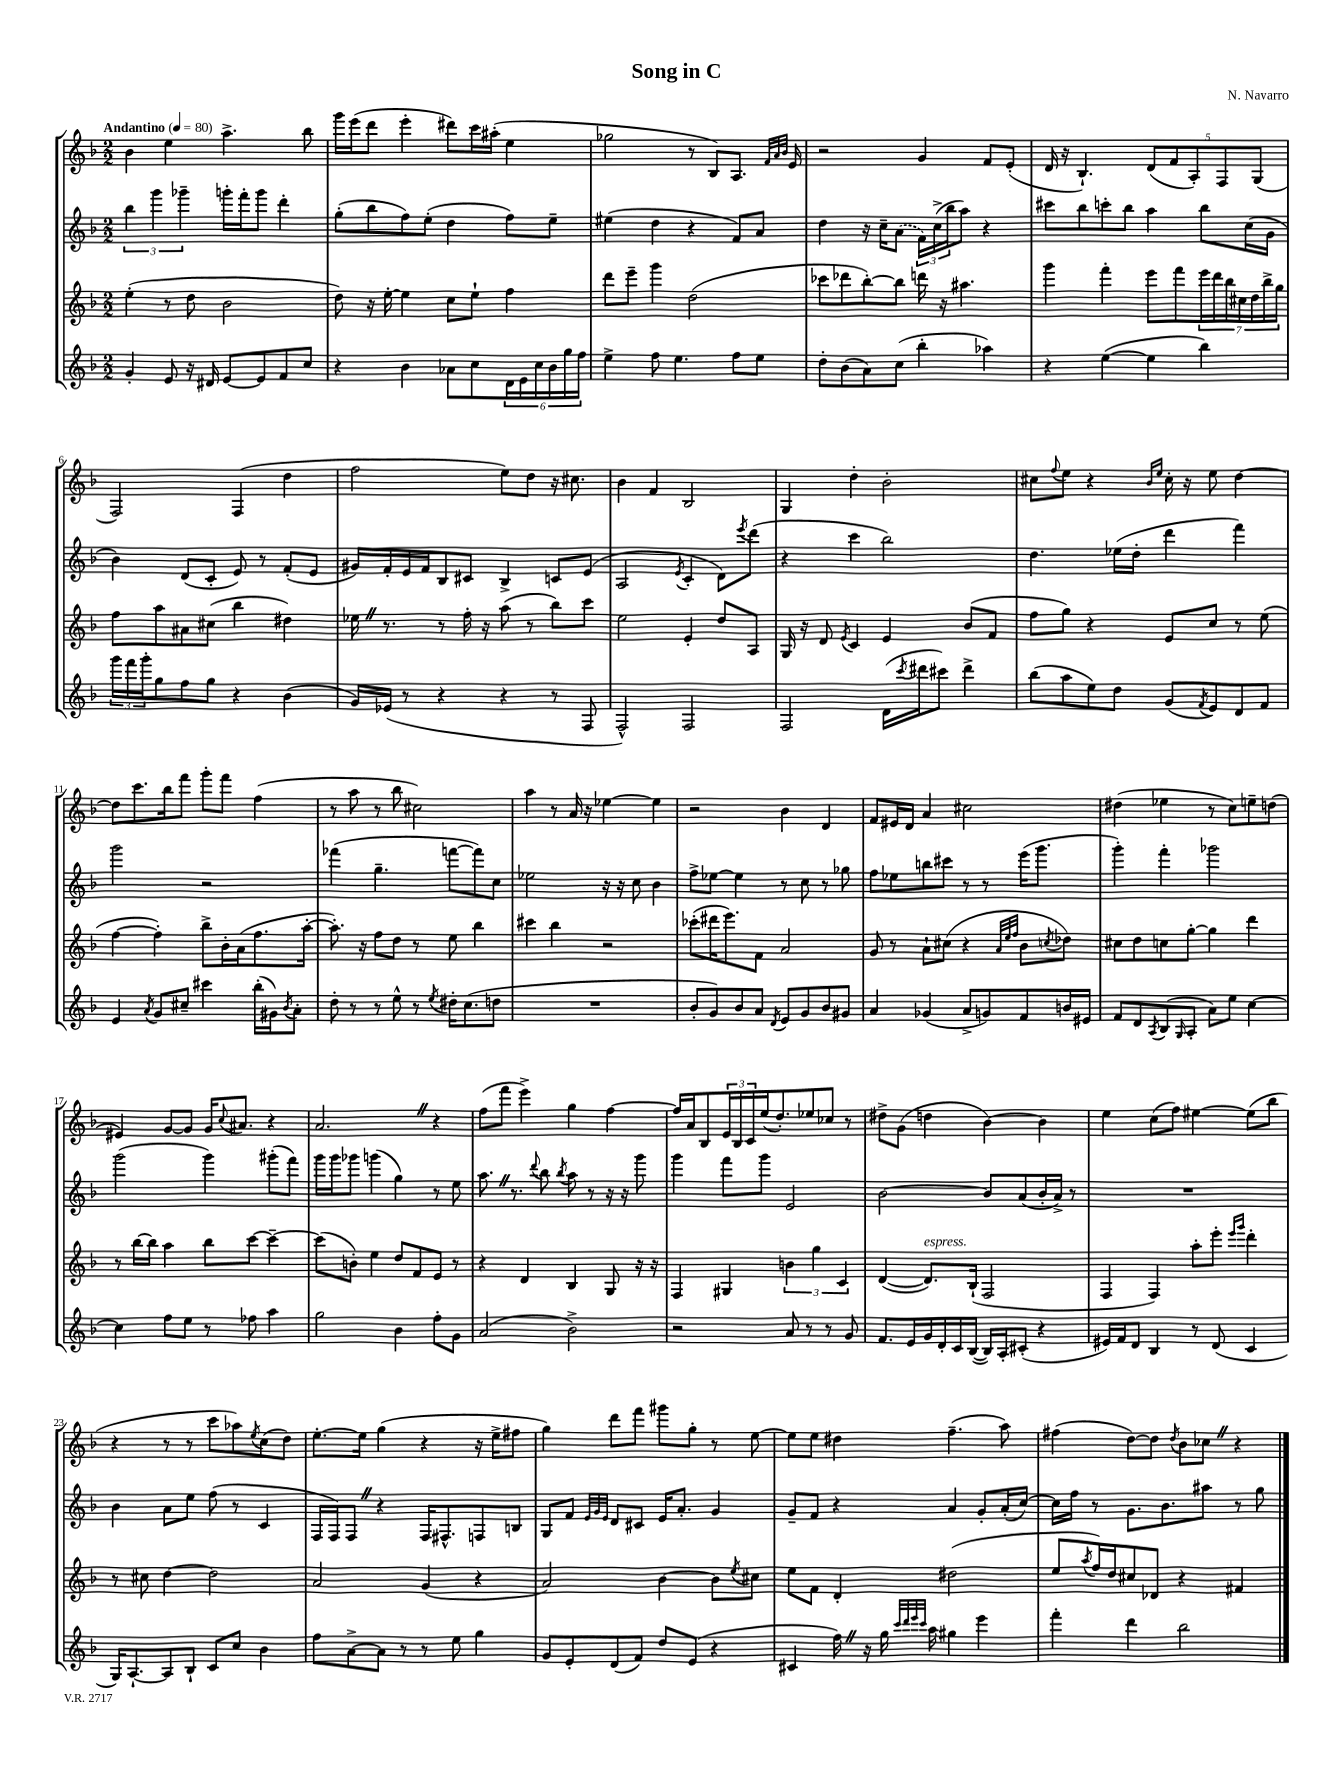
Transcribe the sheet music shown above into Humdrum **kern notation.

**kern	**kern	**kern	**kern
*staff4	*staff3	*staff2	*staff1
*clefG2	*clefG2	*clefG2	*clefG2
*k[b-]	*k[b-]	*k[b-]	*k[b-]
*M2/2	*M2/2	*M2/2	*M2/2
*MM80	*MM80	*MM80	*MM80
4g'	(4ee'	6bb-	4b-
.	.	6ggg	.
8e	8r	.	4ee
.	.	6ggg-~	.
16r	8dd	.	.
16d#	.	.	.
[8e	2b-	16ggg'	4.aa^
.	.	16fff'	.
8e]	.	8ggg	.
8f	.	4ddd'	.
8cc	.	.	8bb-
=	=	=	=
4r	8dd)	(8gg'	16ggg
.	.	.	(16eee
.	16r	8bb-	8ddd
.	[16ee'	.	.
4b-	4ee]	8ff)	4eee'
.	.	(8ee'	.
8a-	8cc	4dd	8ddd#)
8cc	8ee`	.	16ccc
.	.	.	(16aa#'
24d	4ff	8ff)	4ee
24e	.	.	.
24cc	.	.	.
24b-	.	8ee~	.
24gg	.	.	.
24ff	.	.	.
=	=	=	=
4ee^	8ddd	(4ee#	2gg-
.	8eee~	.	.
8ff	4ggg	4dd	.
4.ee	.	.	.
.	(2dd	4r	8r
.	.	.	8B-)
8ff	.	8f)	8.A
8ee	.	8a	.
.	.	.	32qqf
.	.	.	32qqa
.	.	.	32qqb-
.	.	.	16e
=	=	=	=
8dd'	8ccc-	4dd	2r
(8b-	8ddd-	.	.
8a)	[8bb-')	16r	.
.	.	16cc~	.
(8cc	8bb-]	(8a	.
4bb-'	16ddd	24f)	4g
.	.	(24cc^	.
.	16r	.	.
.	.	24bb-	.
.	4.aa#	8aa)	.
4aa-)	.	4r	8f
.	.	.	(8e'
=	=	=	=
4r	4ggg	8ccc#	16d
.	.	.	16r
.	.	8bb-	4.B-`)
([4ee	4fff'	8ccc'	.
.	.	8bb-	.
4ee]	8eee	4aa	(10d
.	.	.	10f
.	8fff	.	.
.	.	.	10A')
4bb-)	28eee	8bb-	.
.	28ddd	.	.
.	.	.	10F
.	28bb-	.	.
.	28cc#	.	.
.	.	(16cc	.
.	28dd	.	.
.	.	.	(10G
.	28bb-^	.	.
.	.	16g	.
.	28gg	.	.
=	=	=	=
24ggg	8ff	4b-)	2F)
24fff	.	.	.
24ggg'	.	.	.
8gg	8aa	.	.
8ff	8a#	(8d	.
8gg	(8cc#	8c'	.
4r	4bb-	8e)	(4F
.	.	8r	.
(4b-	4dd#)	(8f'	4dd
.	.	8e	.
=	=	=	=
16g)	16ee-	16g#)	2ff
(16e-	8.r	16f'	.
8r	.	16e	.
.	.	16f	.
4r	8r	8B-	.
.	16ff'	8c#	.
.	16r	.	.
4r	(8aa	4B-^	8ee)
.	8r	.	8dd
8r	8bb-)	8c	16r
.	.	.	8.cc#
8F	8ccc	(8e	.
=	=	=	=
2F^^)	2ee	2A	4b-
.	.	.	4f
.	.	8qe	.
2F	4e'	4c'	2B-
.	8dd	8d)	.
.	.	8qeee	.
.	8A	(8ddd	.
=	=	=	=
2F	16G	4r	4G
.	16r	.	.
.	8d	.	.
.	8qe	.	.
.	4c	4ccc	4dd'
(16d	4e	2bb-)	2b-'
8qccc	.	.	.
16ddd#	.	.	.
8ccc#)	.	.	.
4ddd#^	(8b-	.	.
.	8f	.	.
=	=	=	=
(8bb-	8ff	4.dd	8cc#
.	.	.	8qqff
8aa	8gg)	.	8ee
8ee)	4r	.	4r
8dd	.	(16ee-	.
.	.	16dd'	.
.	.	.	16qqb-
.	.	.	16qqee
(8g	8e	4ddd	16cc#'
.	.	.	16r
8qf	.	.	.
8e)	8cc	.	8ee
8d	8r	4fff)	[4dd
8f	(8ee	.	.
=	=	=	=
4e	[4ff	2ggg	8dd]
.	.	.	8.ccc
8qa	.	.	.
8g	4ff'])	.	.
.	.	.	16bb-
8cc#~	.	.	8fff
4ccc#	8bb-^	2r	8ggg'
.	16b-'	.	8fff
.	(16a	.	.
(16bb-'	8.ff	.	(4ff
16g#)	.	.	.
8qb-	.	.	.
8a'	.	.	.
.	[16aa'	.	.
=	=	=	=
8dd'	8.aa'])	(4fff-	8r
8r	.	.	8aa
.	16r	.	.
8r	8ff	4.gg~	8r
8ee^^	8dd	.	8bb-
8r	8r	.	2cc#)
8qee	.	.	.
16dd#'	8ee	[8fff	.
(8.cc	.	.	.
.	4bb-	8fff])	.
8dd	.	8cc	.
=	=	=	=
1r	4ccc#	2ee-	4aa
.	4bb-	.	8r
.	.	.	16a
.	.	.	16r
.	2r	16r	[4ee-
.	.	16r	.
.	.	8cc	.
.	.	4b-	4ee-]
=	=	=	=
8b-'	(8ccc-'	8ff^	2r
8g)	16ddd#	[8ee-	.
.	8.eee)	.	.
8b-	.	4ee-]	.
8a	8f	.	.
8qd	.	.	.
8e	2a	8r	4b-
8g	.	8cc	.
8b-	.	8r	4d
8g#	.	8gg-	.
=	=	=	=
4a	8g	8ff	8f
.	8r	8ee-	16e#
.	.	.	16d
(4g-	8a`	8bb	4a
.	(8cc#	8ccc#	.
8a^	4r	8r	2cc#
8g)	.	8r	.
.	32qqa	.	.
.	32qqee	.	.
.	32qqff	.	.
8f	8b-	(16eee	.
.	.	8.ggg	.
.	8qcc	.	.
16b	8dd-)	.	.
16e#	.	.	.
=	=	=	=
8f	8cc#	4ggg')	(4dd#
8d	8dd	.	.
8qA	.	.	.
(8B-	8cc	4fff'	4ee-
16qqG	.	.	.
8A'	[8gg'	.	.
8a)	4gg]	2ggg-	8r
8ee	.	.	8cc)
[4cc	4ddd	.	8ee~
.	.	.	(8dd
=	=	=	=
4cc]	8r	(2ggg	4e#)
.	[16bb-	.	.
.	16bb-]	.	.
8ff	4aa	.	[8g
8ee	.	.	8g]
8r	8bb-	4ggg)	16g
.	.	.	8qqcc
.	.	.	8.a#
8ff-	[8ccc	.	.
4aa	4ccc~_	(8ggg#'	4r
.	.	8fff)	.
=	=	=	=
2gg	(8ccc]	16ggg	2.a
.	.	16ggg	.
.	8b')	8ggg-	.
.	4ee	(4ggg	.
4b-	8dd	4gg)	.
.	8f	.	.
8ff'	8e	8r	4r
8g	8r	8ee	.
=	=	=	=
(2a	4r	8.aa	(8ff
.	.	.	8fff
.	.	8.r	.
.	4d	.	4eee^)
.	.	8qqddd	.
.	.	8bb-	.
.	.	8qbb-	.
2b-^)	4B-	8aa	4gg
.	.	8r	.
.	8G	16r	[4ff
.	.	16r	.
.	16r	8ggg	.
.	16r	.	.
=	=	=	=
2r	4F	4ggg	16ff]
.	.	.	16a
.	.	.	8B-
.	4G#	8fff	24e
.	.	.	24B-
.	.	.	24c
.	.	8ggg	(16ee
.	.	.	8.dd')
8a	6b	2e	.
8r	.	.	8ee-
.	6gg	.	.
8r	.	.	8cc-
.	6c	.	.
8g	.	.	8r
=	=	=	=
8.f	([4d	[2b-	8dd#^
.	.	.	(8g
16e	.	.	.
16g	8.d])	.	4dd
16d'	.	.	.
16c	.	.	.
([16B-	(16B-`	.	.
16B-])	2F	8b-]	[4b-)
16A'	.	.	.
(8c#'	.	(8a	.
4r	.	16b-'	4b-]
.	.	16a^)	.
.	.	8r	.
=	=	=	=
16e#)	4F	1r	4ee
16f	.	.	.
8d	.	.	.
4B-	4F)	.	(8cc
.	.	.	8ff)
8r	8aa'	.	[4ee#
(8d	8eee'	.	.
.	16qqeee	.	.
.	16qqggg	.	.
4c	4ddd'	.	(8ee#]
.	.	.	8bb-
=	=	=	=
16G)	8r	4b-	4r
[8.A`	.	.	.
.	8cc#	.	.
8A]	[4dd	8a	8r
8B-`	.	8ee	8r
8c	2dd]	(8ff	8ccc
8cc	.	8r	8aa-)
.	.	.	8qee
4b-	.	4c	(8cc
.	.	.	8dd)
=	=	=	=
8ff	2a	16F	[8.ee'
.	.	16F)	.
[8a^	.	8F	.
.	.	.	16ee]
8a]	.	4r	(4gg
8r	.	.	.
8r	(4g	16F	4r
.	.	8.F#^^	.
8ee	.	.	.
4gg	4r	8F	16r
.	.	.	16ee^
.	.	8B	8ff#
=	=	=	=
8g	2a)	8G	4gg)
8e'	.	8f	.
.	.	32qqe	.
.	.	32qqg	.
.	.	32qqe	.
(8d	.	8d	8ddd
8f)	.	8c#	8fff
8dd	[4b-	16e	8ggg#
.	.	8.a'	.
(8e	.	.	8gg'
4r	8b-]	4g	8r
.	8qee	.	.
.	8cc#	.	[8ee
=	=	=	=
4c#	8ee	8g~	8ee]
.	8f	8f	8ee
16ff)	4d'	4r	4dd#
16r	.	.	.
16gg	.	.	.
32qqccc	.	.	.
32qqddd	.	.	.
32qqeee	.	.	.
32qqccc	.	.	.
16aa	.	.	.
4gg#	(2dd#	4a	(4.ff~
4eee	.	8g'	.
.	.	(16a'	8aa)
.	.	[16cc)	.
=	=	=	=
4fff'	8ee	16cc]	(4ff#
.	.	16ff	.
.	8qaa	.	.
.	16ff)	8r	.
.	16dd	.	.
4ddd	8cc#	8.g	[8dd)
.	8d-	.	8dd]
.	.	8.b-	.
.	.	.	8qdd
2bb-	4r	.	8b-
.	.	8aa#	8cc-
.	4f#	8r	4r
.	.	8gg	.
==	==	==	==
*-	*-	*-	*-
